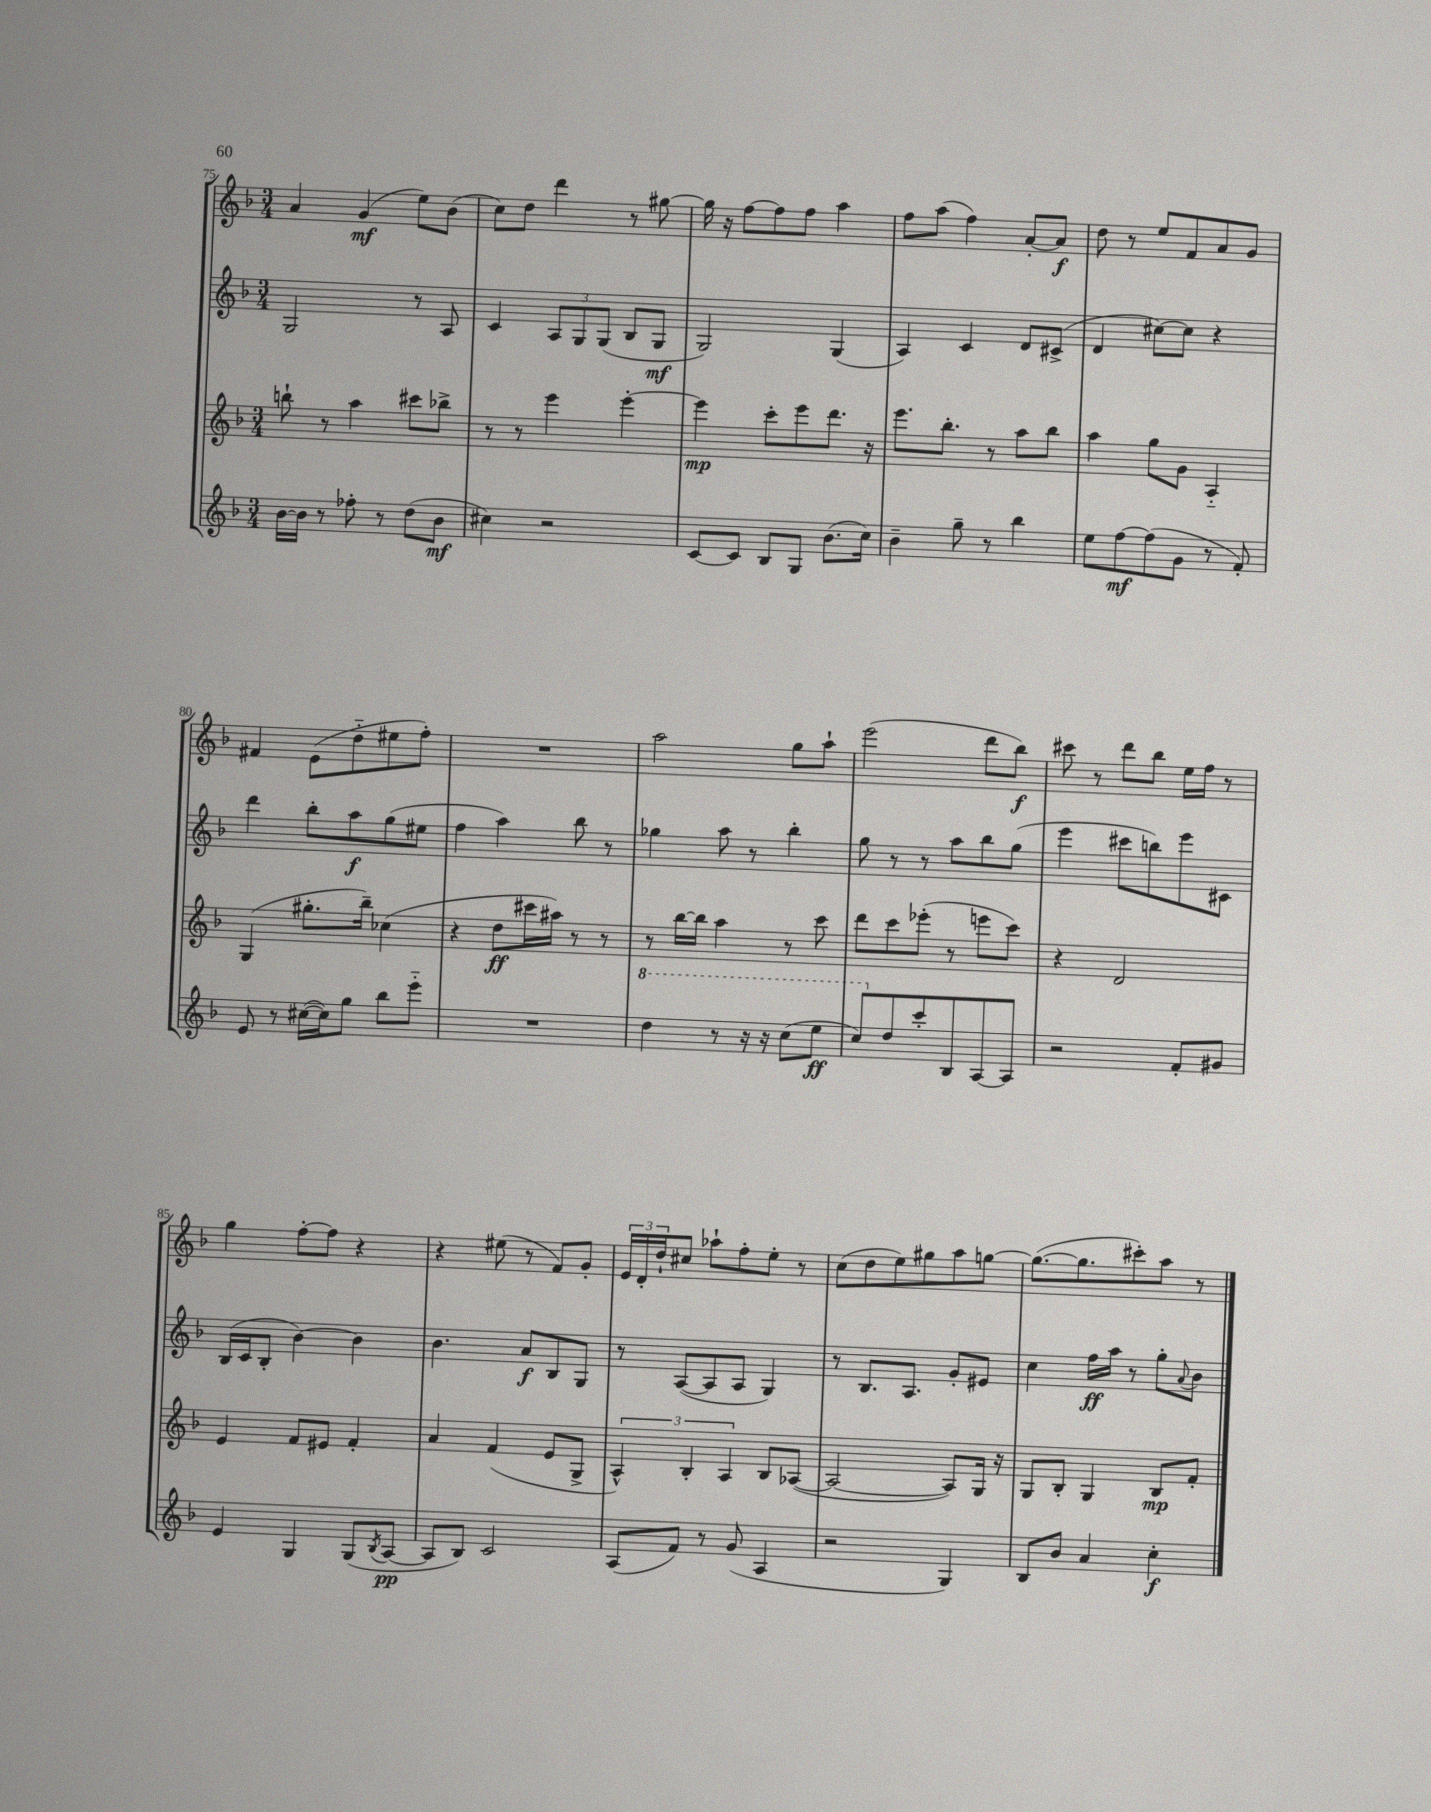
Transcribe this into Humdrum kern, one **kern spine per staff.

**kern	**dynam	**kern	**dynam	**kern	**dynam	**kern	**dynam
*part4	*part4	*part3	*part3	*part2	*part2	*part1	*part1
*staff4	*staff4	*staff3	*staff3	*staff2	*staff2	*staff1	*staff1
*clefG2	*	*clefG2	*	*clefG2	*	*clefG2	*
*k[b-]	*	*k[b-]	*	*k[b-]	*	*k[b-]	*
*M3/4	*	*M3/4	*	*M3/4	*	*M3/4	*
=75	=75	=75	=75	=75	=75	=75	=75
[16b-\LL	.	8bbn`\	.	2G/	.	4a/	.
16b-\JJ]	.	.	.	.	.	.	.
8r	.	8r	.	.	.	.	.
8ff-X'\	.	4aa\	.	.	.	(4g/	mf
8r	.	.	.	.	.	.	.
(8dd\L	.	8ccc#X\L	.	8r	.	8ee\L)	.
8b-\J	mf	8bb-X^\J	.	8A/	.	(8b-\J	.
=76	=76	=76	=76	=76	=76	=76	=76
4cc#X\)	.	8r	.	4c/	.	8cc\L)	.
.	.	8r	.	.	.	8dd\J	.
2r	.	4eee\	.	12A/L	.	4ddd\	.
.	.	.	.	12G/	.	.	.
.	.	.	.	(12G/J	.	.	.
.	.	[4eee'\	.	8B-/L	.	8r	.
.	.	.	.	8G/J	mf	[8gg#X\	.
=77	=77	=77	=77	=77	=77	=77	=77
[8c/L	.	4eee\]	mp	2G/)	.	16gg#\]	.
.	.	.	.	.	.	16r	.
8c/J]	.	.	.	.	.	[8ff\L	.
8B-/L	.	8ccc'\L	.	.	.	8ff\]	.
8G/J	.	8eee\	.	.	.	8ff\J	.
(8.b-\L	.	8.ddd\J	.	(4G/	.	4aa\	.
16cc\Jk)	.	16r	.	.	.	.	.
=78	=78	=78	=78	=78	=78	=78	=78
4b-~\	.	8.eee\L	.	4A/)	.	8ff\L	.
.	.	.	.	.	.	(8aa\J	.
.	.	8.bb-'\J	.	.	.	.	.
8gg~\	.	.	.	4c/	.	4ff\)	.
8r	.	8r	.	.	.	.	.
4bb-\	.	8aa\L	.	8d/L	.	[8a'/L	.
.	.	8bb-\J	.	(8c#X^/J	.	8a/J]	f
=79	=79	=79	=79	=79	=79	=79	=79
8ee\L	.	4aa\	.	4d/	.	8dd\	.
[8ff\	mf	.	.	.	.	8r	.
(8ff\]	.	8gg\L	.	[8cc#X\L)	.	8ee/L	.
8g\J	.	8g\J	.	8cc#\J]	.	8f/	.
8r	.	4A/	.	4r	.	8a/	.
8f'/)	.	.	.	.	.	8g/J	.
!!LO:LB:g=z
=80	=80	=80	=80	=80	=80	=80	=80
8e/	.	(4G/	.	4ddd\	.	4f#X/	.
8r	.	.	.	.	.	.	.
([16cc#X\LL	.	8.gg#X'\L	.	8bb-'\L	.	(8e\L	.
16cc#\J])	.	.	.	.	.	.	.
8gg\J	.	.	.	8aa\	f	8dd\	.
.	.	16bb-~\Jk)	.	.	.	.	.
8bb-\L	.	(4cc-X\	.	(8gg\	.	8ee#X\	.
8eee\J	.	.	.	8ee#X\J	.	8ff'\J)	.
=81	=81	=81	=81	=81	=81	=81	=81
2.r	.	4r	.	4ff\	.	2.r	.
.	.	8dd\L	ff	4aa\)	.	.	.
.	.	16ccc#X\L	.	.	.	.	.
.	.	16aa#X\JJ)	.	.	.	.	.
.	.	8r	.	8bb-\	.	.	.
.	.	8r	.	8r	.	.	.
=82	=82	=82	=82	=82	=82	=82	=82
*8va	*	*	*	*	*	*	*
4ddd\	.	8r	.	4gg-X\	.	2aa\	.
.	.	[16bb-\LL	.	.	.	.	.
.	.	16bb-\JJ]	.	.	.	.	.
8r	.	4aa\	.	8aa\	.	.	.
16r	.	.	.	8r	.	.	.
16r	.	.	.	.	.	.	.
(8ccc\L	.	8r	.	4bb-'\	.	8gg\L	.
8eee\J	ff	8ccc\	.	.	.	8aa`\J	.
=83	=83	=83	=83	=83	=83	=83	=83
8ccc/L)	.	8ddd\L	.	8gg\	.	(2eee\	.
*X8va	*	*	*	*	*	*	*
8dd/	.	8ccc\	.	8r	.	.	.
8ccc'/	.	(8eee-X'\J	.	8r	.	.	.
8B-/	.	8r	.	8aa\L	.	.	.
[8A/	.	8eeen\L	.	8bb-\	.	8ddd\L	.
8A/J]	.	8ccc\J)	.	(8gg\J	.	8bb-\J)	f
=84	=84	=84	=84	=84	=84	=84	=84
2r	.	4r	.	4eee\	.	8ccc#X\	.
.	.	.	.	.	.	8r	.
.	.	2d/	.	8ccc#X\L	.	8ddd\L	.
.	.	.	.	8bbn\)	.	8bb-\J	.
8f'/L	.	.	.	8eee\	.	16ee\LL	.
.	.	.	.	.	.	16ff\JJ	.
8g#X/J	.	.	.	8c#X\J	.	8r	.
!!LO:LB:g=z
=85	=85	=85	=85	=85	=85	=85	=85
4e/	.	4e/	.	(16B-/LL	.	4gg\	.
.	.	.	.	16c/J	.	.	.
.	.	.	.	8B-'/J	.	.	.
4G/	.	8f/L	.	[4b-\)	.	[8ff'\L	.
.	.	8e#X/J	.	.	.	8ff\J]	.
(8G/L	.	4f'/	.	4b-\]	.	4r	.
8qB-/	.	.	.	.	.	.	.
[8A/J	pp	.	.	.	.	.	.
=86	=86	=86	=86	=86	=86	=86	=86
8A/L]	.	4a/	.	4.b-\	.	4r	.
8B-/J)	.	.	.	.	.	.	.
2c/	.	(4f/	.	.	.	(8ee#X\	.
.	.	.	.	8a/L	f	8r	.
.	.	8e/L	.	8B-/	.	8f/L)	.
.	.	8G^/J	.	8G/J	.	8g'/J	.
=87	=87	=87	=87	=87	=87	=87	=87
(8A/L	.	6A^^/)	.	8r	.	24e/LL	.
.	.	.	.	.	.	24d'/	.
.	.	.	.	.	.	24dd`/J	.
8f/J)	.	.	.	([8A/L	.	8cc#X/J	.
.	.	6B-'/	.	.	.	.	.
8r	.	.	.	8A/]	.	8aa-X`\L	.
.	.	6A/	.	.	.	.	.
(8g/	.	.	.	8A/J	.	8ff'\	.
4A/	.	8B-/L	.	4G/)	.	8ee'\J	.
.	.	([8A-X/J	.	.	.	8r	.
=88	=88	=88	=88	=88	=88	=88	=88
2r	.	2A-/_	.	8r	.	(8cc\L	.
.	.	.	.	8.B-/L	.	8dd\	.
.	.	.	.	.	.	8ee\)	.
.	.	.	.	8.A/J	.	.	.
.	.	.	.	.	.	8gg#X\	.
4G/)	.	8A-/L])	.	8g'/L	.	8aa\	.
.	.	16G/Jk	.	8e#X/J	.	[8ggn\J	.
.	.	16r	.	.	.	.	.
=89	=89	=89	=89	=89	=89	=89	=89
8B-/L	.	8G/L	.	4cc\	.	(8.gg\L_	.
8b-/J	.	8B-'/J	.	.	.	.	.
.	.	.	.	.	.	8.gg\]	.
4a/	.	4G/	.	16ff\LL	ff	.	.
.	.	.	.	16aa\JJ	.	.	.
.	.	.	.	8r	.	8ccc#X'\)	.
4cc'\	f	8B-/L	mp	8gg'\L	.	8aa\J	.
.	.	.	.	8qqa/	.	.	.
.	.	8f'/J	.	8b-\J	.	8r	.
==	==	==	==	==	==	==	==
*-	*-	*-	*-	*-	*-	*-	*-
